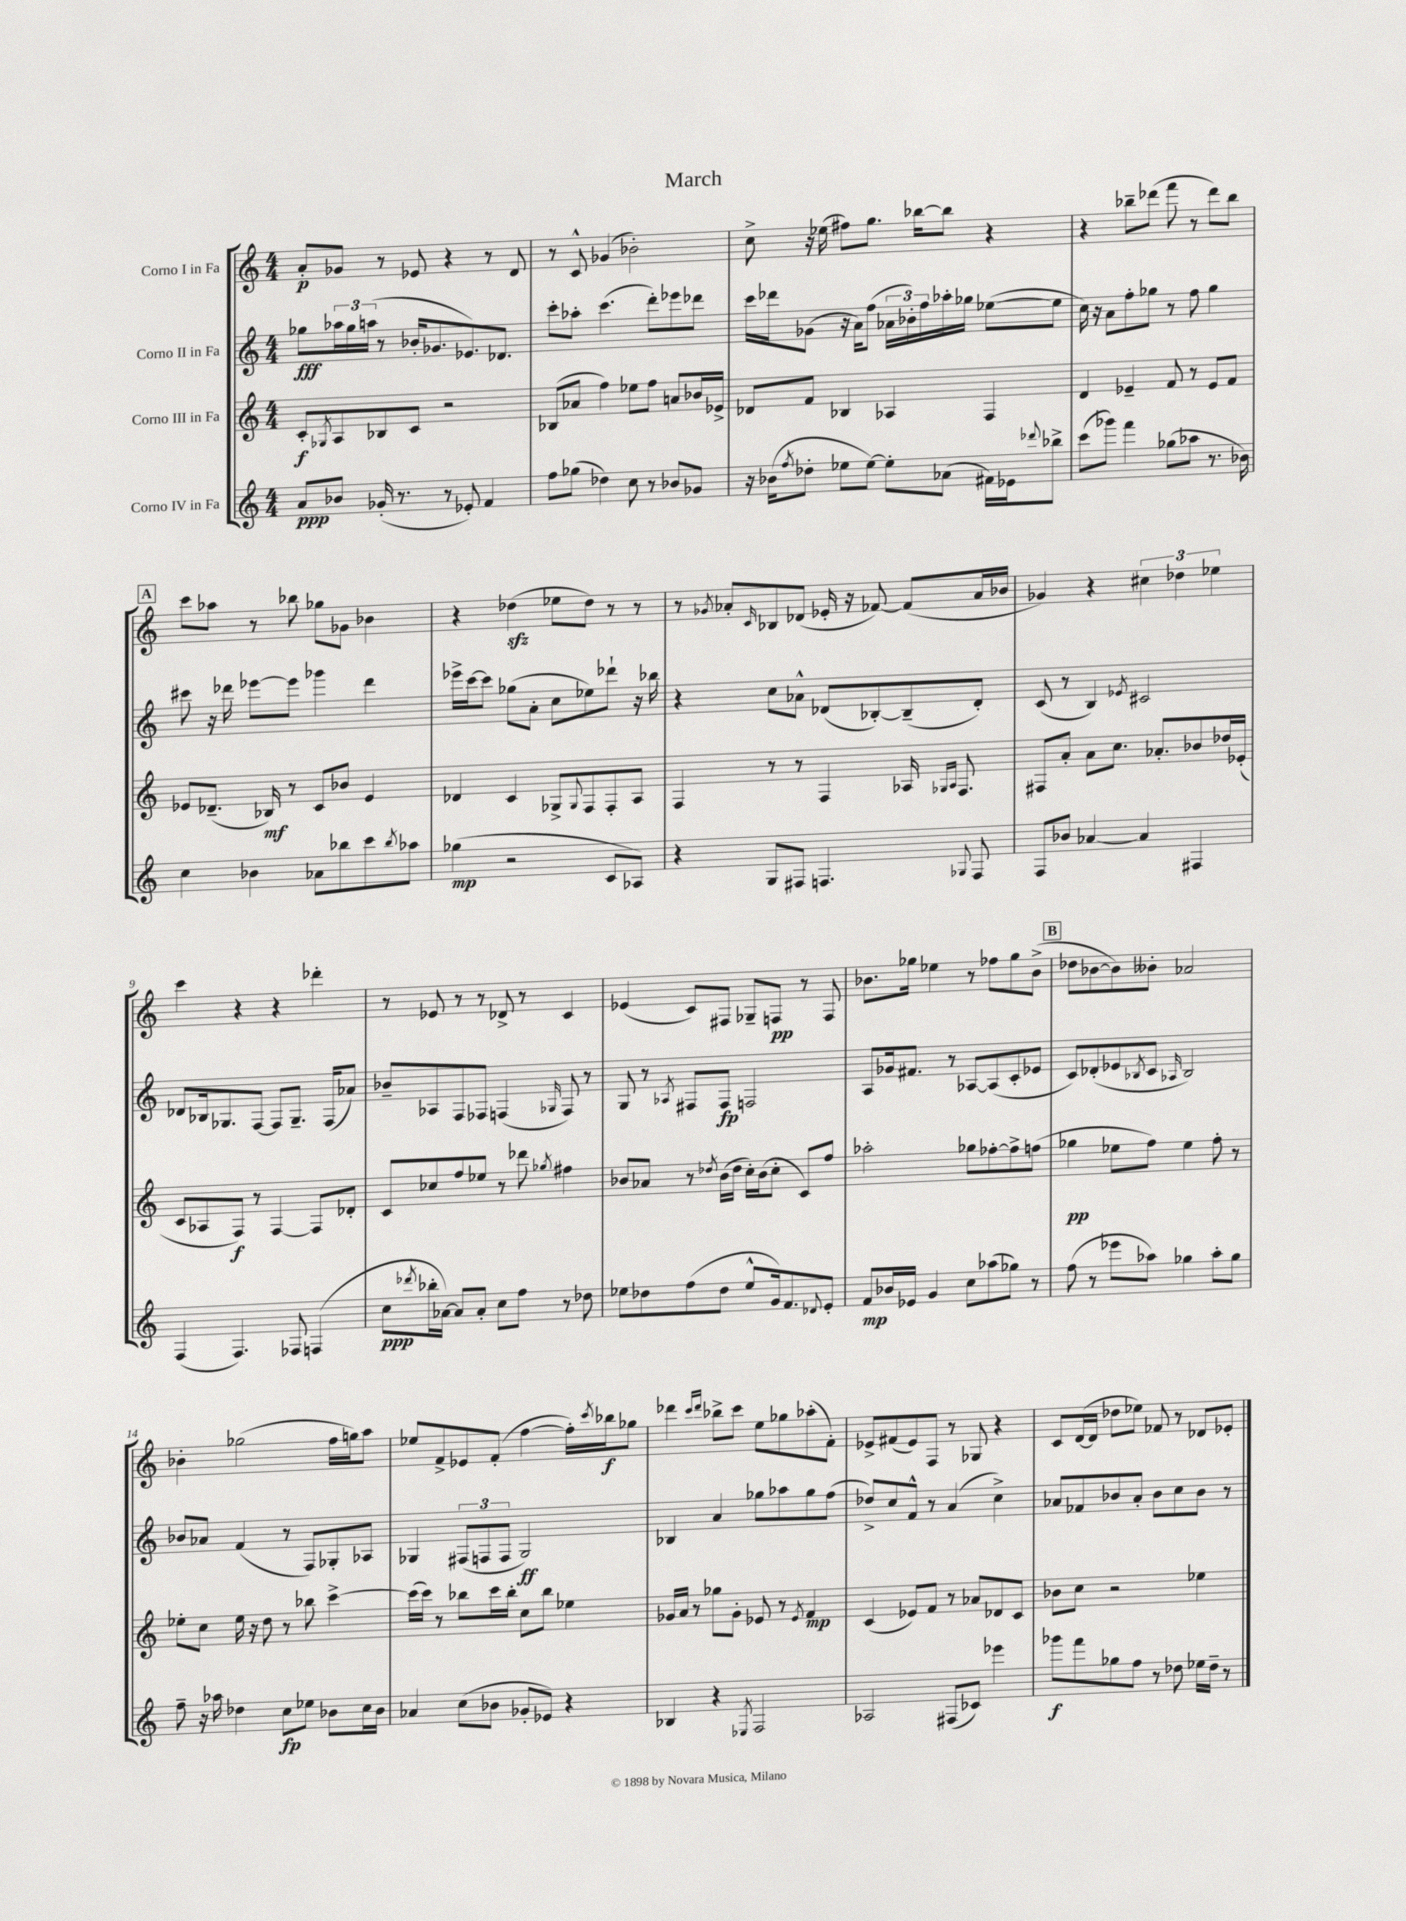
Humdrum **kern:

**kern	**kern	**kern	**kern
*staff4	*staff3	*staff2	*staff1
*clefG2	*clefG2	*clefG2	*clefG2
*k[]	*k[]	*k[]	*k[]
*M4/4	*M4/4	*M4/4	*M4/4
8a/L	8c'/L	8gg-\L	8a'/L
.	8qG-/	.	.
8b-/J	8A/	24aa-\L	8g-/J
.	.	24gg-\	.
.	.	(24aa\JJ	.
(16g-'/	8B-/	8r	8r
8.r	.	.	.
.	8c/J	16b-'/LK	8e-/
.	.	8.g-/	.
8r	2r	.	4r
8e-'/)	.	8.e-/)	.
4f/	.	.	8r
.	.	8.d-/J	.
.	.	.	8d/
=	=	=	=
8ff\L	(8B-/L	8ccc'\L	8r
(8gg-\J	8a-/J	8aa-'\J	8c^^/
4dd-\)	4ff\)	(4.ccc\	(4g-/
8cc\	8ee-\L	.	2b-'\)
8r	8ff\J	8ddd'\L)	.
8b-/L	8a/L	8eee-\	.
8g-/J	16b-/L	8ddd-\J	.
.	16e-^/JJ	.	.
=	=	=	=
16r	8d-/L	16ccc\LL	8cc^\
(16b-\LK	.	16ddd-\J	.
8qff/	.	.	.
8dd-'\J	8f/J	(8g-\J	16r
.	.	.	(16ee-\
8ee-\L	4B-/	16r	8ff#\L)
.	.	16a\LK)	.
[8ee-\J)	.	(8ff\J	8.gg\J
8ee-'\]L	4A-/	24a-\LL	.
.	.	24b-'\)	.
.	.	.	[16bb-\LK
.	.	24ff\	.
(8a-\J	.	16aa-'\	8bb-\]J
.	.	16gg-\JJ	.
16f#\LL)	4F/	([8ee-\L	4r
16e-\J	.	.	.
8qqddd-/	.	.	.
8bb-^\J	.	8ee-\]J	.
=	=	=	=
(8ccc\L	4d/	16cc\)	4r
.	.	16r	.
8ggg-\J)	.	8a\L	.
4fff\	4e-~/	8ff'\	8bb-~\L
.	.	8gg-\J	(8ddd-\J
(8gg-\L	8f/	8r	8fff\
8aa-\J	8r	8ff\	8r
8.r	8e-/L	4gg-\	8ddd-\L)
.	8f/J	.	8bb-\J
16b-\)	.	.	.
=	=	=	=
4cc\	8e-/L	8ccc#\	8ccc\L
.	(8.d-~/J	16r	8aa-\J
.	.	16ddd-\	.
4b-\	.	[8eee-\L	8r
.	16B-/)	.	.
.	8r	8eee-\]J	8bb-\
8a-\L	8c/L	4ggg-\	8gg-\L
8bb-\	8b-/J	.	8g-\J
8ccc\	4e-/	4ddd-\	4b-\
8qbb-/	.	.	.
8aa-\J	.	.	.
=	=	=	=
(4gg-\	4d-/	16eee-^\LL	4r
.	.	[16ccc\J	.
.	.	8ccc\]J	.
2r	4c/	(8gg-\L	(4dd-\
.	.	8a'\J	.
.	8G-^/L	8cc\L	8ee-\L
.	8qqG-/	.	.
.	8F/	8ee-\)	8dd-\J)
8c/L	8F'/	8ddd-`\J	8r
8A-/J)	8A/J	16r	8r
.	.	16bb-\	.
=	=	=	=
4r	4F/	4r	8r
.	.	.	8qg-/
.	.	.	8a-'/L
.	.	.	16qqc/
8G/L	8r	8cc\L	8B-/
8F#/J	8r	8a-^^\J	(8d-/J
4.F/	4F/	(8d-/L	16e-'/
.	.	.	16r
.	.	[8B-'/)	[8f-/)
.	16A-/	(8B-~/]	(8f-/]L
.	16qqG-/LL	.	.
.	16qqA-/JJ	.	.
.	8.F/	.	.
8qqG-/	.	.	.
8F/	.	8d-'/J)	16a-/L
.	.	.	16b-/JJ
=	=	=	=
8F/L	8F#/L	(8c/	4g-/)
8b-/J	8a'/J	8r	.
[4a-/	8a\L	4B/)	4r
.	8.cc\J	.	.
.	.	8qe-/	.
4a-/]	.	2c#/	6cc#\
.	8.a-'/L	.	.
.	.	.	6dd-\
4F#/	8b-/	.	.
.	.	.	6ee-\
.	16dd-/L	.	.
.	(16e-'/JJ	.	.
=	=	=	=
(4F/	8c/L	8d-/L	4ccc\
.	8A-/	16B-/k	.
.	.	8.G-/	.
4.F/)	8F/J)	.	4r
.	8r	[8F/J	.
.	[4F/	8F/]L	4r
8F-/	.	8.G-~/J	.
(4F/	8F/]L	.	4ddd-'\
.	.	(16F/LK	.
.	8d-'/J	8a-/J)	.
=	=	=	=
8cc\L	8c/L	8b-~/L	8r
8qddd-/	.	.	.
16bb-'\L	8cc-/	8A-/	8e-/
[16a-\JJ)	.	.	.
8a-/]L	8ff/	8F/	8r
8a-'/J	8ee-/J	8F-/J	8r
8cc\L	8r	(4F/	8d-^/
8ff\J	8ddd-\	.	8r
.	8qgg-/	16qqG-/	.
8r	4ff#\	8F/)	4c/
8dd-\	.	8r	.
=	=	=	=
8ee-\L	8b-/L	8G/	(4e-/
8dd-\	8a-/J	8r	.
.	.	8qA-/	.
(8ff\	8r	8F#/L	8c/L)
.	8qdd-/	.	.
8dd-\J	(16b-\LL	8F#/J	8F#/J
.	16dd-\JJ	.	.
8ee-^^/L	16cc'\LL)	2F/	8G-~/L
.	(16b-\J	.	.
16g/k)	8cc'\J	.	8F/J
8.f/	.	.	.
.	8c/L)	.	8r
8qqd-/	.	.	.
8e'/J	8ff/J	.	8F/
=	=	=	=
8f/L	2aa-'\	8A/L	8.b-\L
16b-/L	.	16g-/k	.
16e-/JJ	.	8.f#/J	16gg-\Jk
4g/	.	.	4ee-\
.	.	8r	.
8cc\L	8gg-\L	[8A-/L	8r
(8aa-\	[8ff-'\	(8A-/]	8ff-\L
8gg-\J)	8ff-^\]	8c'/	8gg-\
8r	(8ff\J	8e-/J	(8b-^\J
=	=	=	=
(8ff\	4gg-\	8c/L)	8dd-\L
8r	.	(8d-'/	[8b-\
8eee-\L	8ee-\L	8e-/	8b-\])
.	.	8qB-/	.
8aa-\J)	8ff\J)	8c/J	8b--'\J
.	.	16qqA-/	.
4gg-\	4ee-\	2B-/)	2a-/
8aa-'\L	8ff'\	.	.
8gg-\J	8r	.	.
=	=	=	=
8ff~\	8ee-'\L	8b-/L	4b-'\
16r	8cc\J	8a-/J	.
16aa-\	.	.	.
4dd-\	16ee-\	(4f/	(2gg-\
.	16r	.	.
.	8dd\	.	.
8cc\L	8r	8r	.
8ee-\J	8bb-\	8F/L)	.
8b-\L	[4ccc^\	8G-'/	16ff\LL
.	.	.	16gg\J)
16cc\L	.	8A-/J	8aa\J
16b-\JJ	.	.	.
=	=	=	=
4a-/	(16ccc\]LL	4G-/	8ee-/L
.	16ccc\JJ)	.	.
.	8r	.	8f^/
(8cc\L	8bb-\L	(12F#/L	8e-/
.	.	12F/	.
8b-\J	16ccc\L	.	(8f'/J
.	.	12F/J	.
.	16bb-'\JJ	.	.
8g-'/L	8cc\L	2G-/)	[4ff\
8e-/J)	8bb-\J	.	.
4r	4ee-\	.	16ff'\]LL)
.	.	.	8qccc/
.	.	.	16bb-\J
.	.	.	8gg-\J
=	=	=	=
4B-/	16g-/LL	4B-/	4ddd-\
.	16a/JJ	.	.
.	8r	.	.
.	.	.	16qqccc/LL
.	.	.	16qqddd-/JJ
4r	8gg-\L	4a/	8bb-^\L
.	8g-'\J	.	8ccc\J
8qE-/	.	.	.
2F/	8e-/	8gg-\L	8ee\L
.	8r	8aa-\	8gg-\
.	8qe-/	.	.
.	4f/	8gg-\	(8aa-'\
.	.	(8ff\J	8f'\J)
=	=	=	=
2A-/	(4c/	8dd-^/L)	8e-^/L
.	.	8cc/	(8f#/
.	8e-/L)	8f^^/J	8e-/)
.	8f/J	8r	8F/J
(8F#/L	8r	(4a/	8r
8c-/J)	8a-/L	.	8G-/
4eee-\	8d-/	4cc^\)	4r
.	8c/J	.	.
=	=	=	=
8ggg-\L	8b-\L	8a-/L	8c/L
8fff\	8cc\J	8f-/	([16d/L
.	.	.	16d/]JJ
8gg-\	2r	8b-/	8dd-\L
8ff\J	.	8a-'/J	8ee-\J)
8r	.	8b-\L	8f-/
8dd-\	.	8cc\	8r
16ee-\LL	4ee-\	8b-\J	8d-/L
16dd-~\JJ	.	.	.
8r	.	8r	8e-'/J
==	==	==	==
*-	*-	*-	*-
